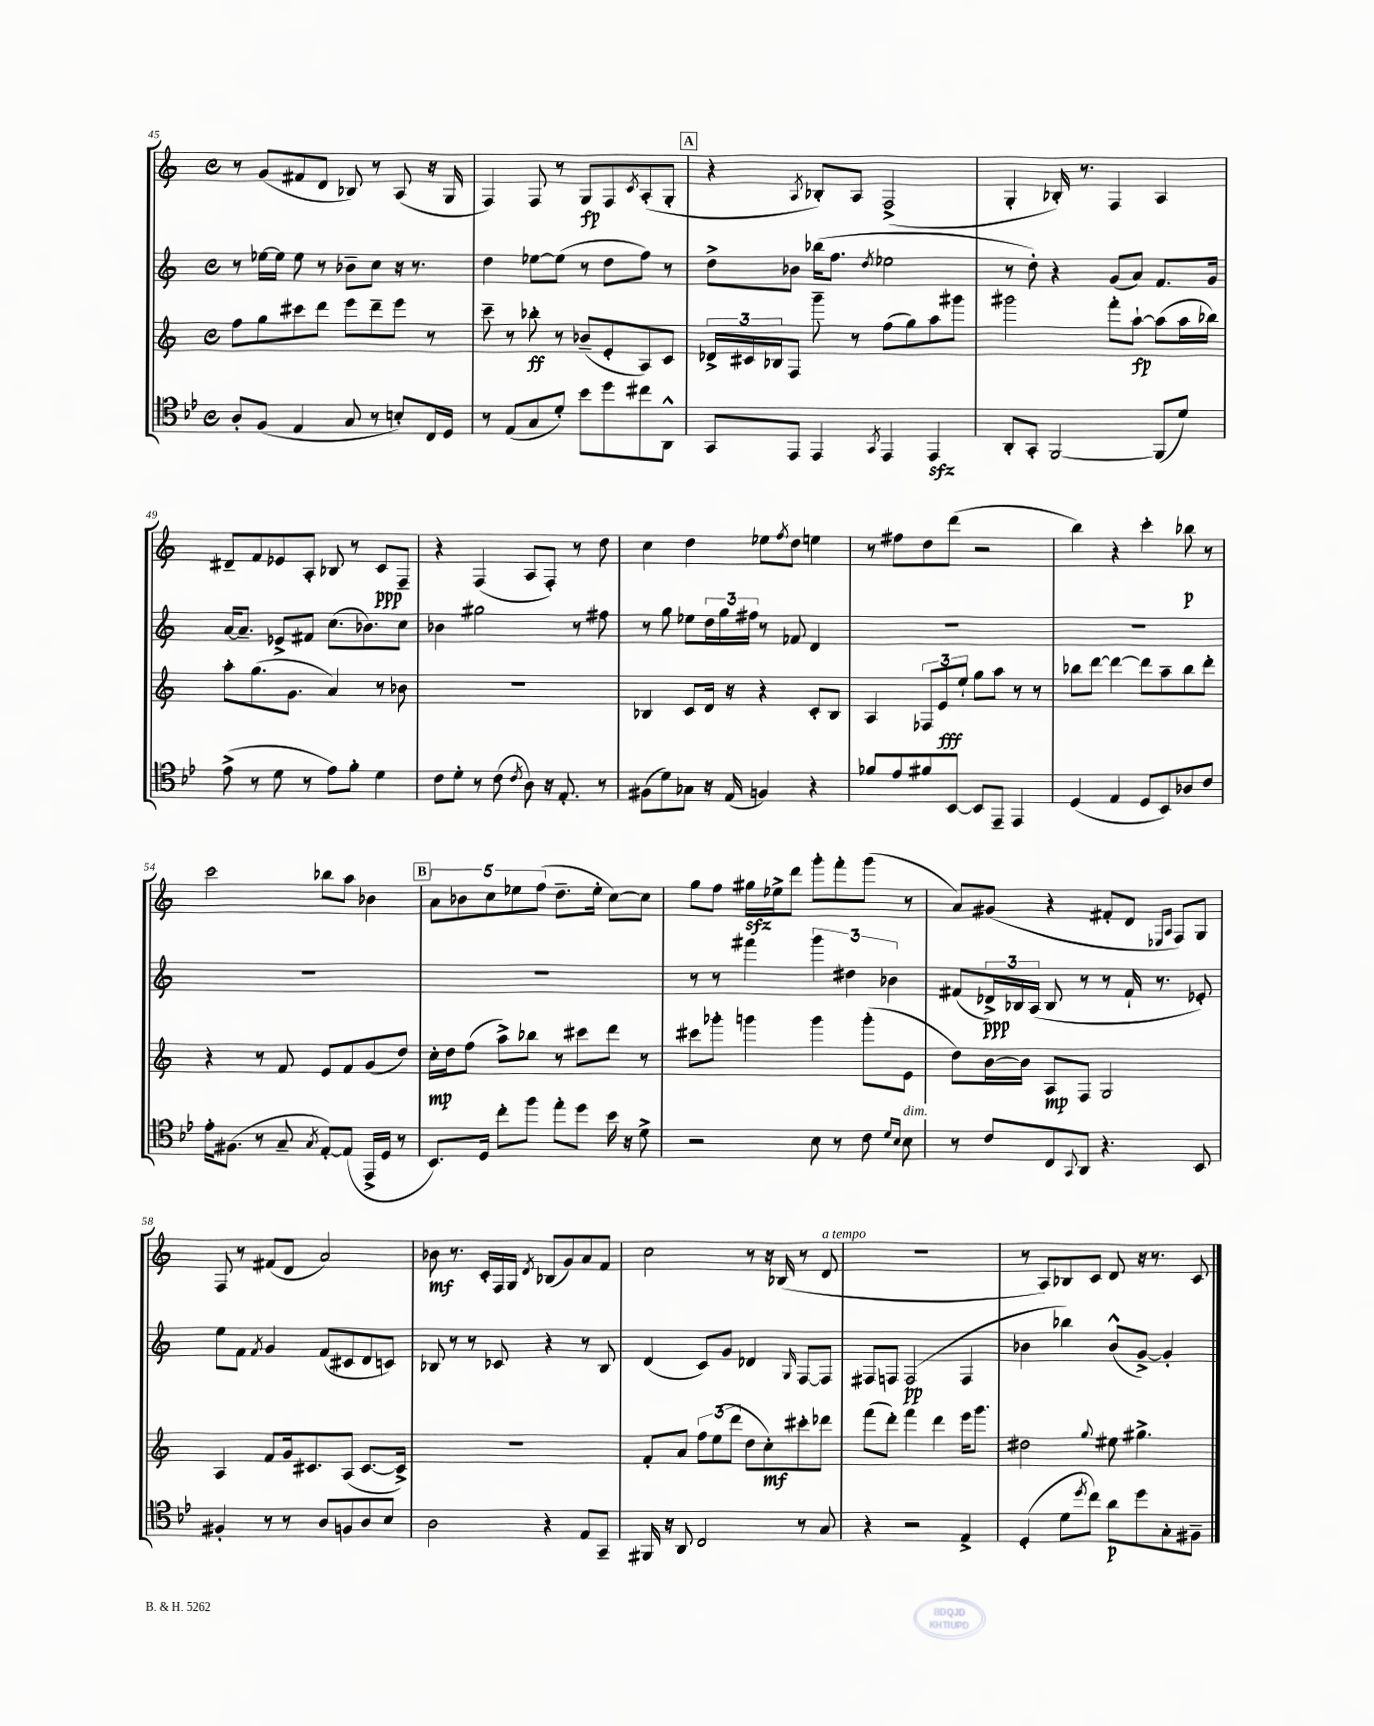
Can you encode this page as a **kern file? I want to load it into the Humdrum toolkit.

**kern	**kern	**kern	**kern
*staff4	*staff3	*staff2	*staff1
*clefC4	*clefG2	*clefG2	*clefG2
*k[b-e-]	*k[]	*k[]	*k[]
*M4/4	*M4/4	*M4/4	*M4/4
*met(c)	*met(c)	*met(c)	*met(c)
8A'	8ff	8r	8r
(8F	8gg	[16ee-	(8g
.	.	16ee-]	.
4E-	8ccc#	8ee-	8f#
.	8ddd	8r	8d
8G	8eee	8b-~	8B-)
8r	8ddd~	8cc	8r
8B')	8eee	16r	(8A
.	.	8.r	.
16C	8r	.	16r
16D	.	.	16G
=	=	=	=
8r	8ccc~	4dd	4F)
(8E-	8r	.	.
8G	8bb-'	[8ee-	8F
8d')	8r	(8ee-]	8r
8b-	(8b-~	8r	8G
8dd	8e'	8dd	8F
.	.	.	8qc
8cc#	8A)	8ff)	(8A'
8AA^^	8c	8r	8G'
=	=	=	=
8GG	24d-^	8dd^	4r
.	24c#	.	.
.	24B-	.	.
8EE-	8F	8b-	.
.	.	.	8qA
4EE-	8ggg~	(16bb-	8B-')
.	.	8.ff	.
.	8r	.	8A
8qGG	.	8qdd	.
4EE-	(8ff	2ee-	(2F^
.	8gg)	.	.
4EE-	8aa	.	.
.	8ggg#	.	.
=	=	=	=
8AA'	2ggg#	8r	4G'
8GG'	.	8dd')	.
[2FF	.	4r	16B-')
.	.	.	8.r
.	8fff'	(8g	4F
.	[8aa`	8a)	.
(8FF]	(8aa]	8.f	4A
8d)	16aa	.	.
.	16bb-)	16g	.
=	=	=	=
(8e-^	8aa'	[16a	8d#~
.	.	8.a~]	.
8r	(8.gg	.	8f
8d	.	8e-^	8e-
.	8.g	.	.
8r	.	8f#	8A'
8e-)	4a)	(8.cc	8B-
8f'	.	.	8r
.	.	8.b-)	.
4d	8r	.	8c
.	8b-	8cc	8F~
=	=	=	=
8c	1r	4b-	4r
8d'	.	.	.
8r	.	2gg#	(4F
(8c	.	.	.
8qc	.	.	.
8A)	.	.	8A
16r	.	.	8F')
8.E-'	.	.	.
.	.	8r	8r
8r	.	8ff#	8dd
=	=	=	=
(8F#	4B-	8r	4cc
8d)	.	8gg	.
8G-	8c	8ee-	4dd
16r	16d	24dd	.
.	.	24gg	.
(16E-	16r	.	.
.	.	24ff#	.
4F)	4r	8r	8ee-
.	.	.	8qff
.	.	8f-	8dd
4r	8c'	4d	4ee
.	8B-	.	.
=	=	=	=
8f-	4A	1r	8r
8e-	.	.	8ff#
8f#	12F-	.	8dd
.	12e	.	.
[8BB-	.	.	(8ddd
.	12ee`	.	.
8BB-]	8gg	.	2r
8EE-~	8aa	.	.
4EE-	8r	.	.
.	8r	.	.
=	=	=	=
(4D	8bb-	1r	4bb)
.	[8ddd	.	.
4E-	4ddd_	.	4r
8D	8ddd]	.	4ccc'
8BB-)	8aa~	.	.
8A-	8bb-	.	8bb-
8c	8ddd'	.	8r
=	=	=	=
16e-'	4r	1r	2ccc
(8.F#	.	.	.
8r	8r	.	.
8G~	8f	.	.
8qG	.	.	.
[8E-')	8e	.	8bb-
(8E-]	8f	.	8aa
16EE-^	(8g	.	4b-
16D	.	.	.
8r	8dd)	.	.
=	=	=	=
8.BB-)	16cc'	1r	10a
.	16dd	.	.
.	.	.	10b-
.	(8ff	.	.
16D	.	.	.
.	.	.	10cc
8cc'	8aa^)	.	.
.	.	.	10ee-
8ff	8bb-	.	.
.	.	.	(10ff
8ee-'	8r	.	8.dd~
8dd	8ccc#	.	.
.	.	.	16ee-'
16b-	8ddd	.	[8cc)
16r	.	.	.
8d^	8r	.	8cc]
=	=	=	=
2r	8ccc#	8r	8gg
.	8ggg-'	8r	8ff
.	4ggg	4fff#	16gg#
.	.	.	16ee-^
.	.	.	8ddd
8B-	4ggg	6ggg	8ggg'
8r	.	.	8fff'
.	.	6dd#	.
8c	(8ggg'	.	(8ggg
.	.	6b-	.
16qqd	.	.	.
16qqB-	.	.	.
8B-	8e	.	8r
=	=	=	=
8r	8dd)	(8f#	8a)
8c	[16b	24d-^)	(8g#
.	.	24B-	.
.	16b]	.	.
.	.	(24A	.
8C	8A	8B-	4r
8qqGG	.	.	.
8AA	8F	8r	.
4.r	2G	8r	8f#'
.	.	16f#`	8d
.	.	8.r	.
.	.	.	16qqE-
.	.	.	16qqA
.	.	.	8F)
8BB-	.	8e-')	8G
=	=	=	=
4F#'	4A	8ee	8F
.	.	8f	8r
.	.	8qf	.
8r	8f	4g	(8f#
8r	16g	.	8d
.	8.c#	.	.
8A	.	(8f	2a)
8F	(8A	8c#	.
8A	[8.c#	8d	.
8B-	.	8c)	.
.	16c#^])	.	.
=	=	=	=
2A	1r	8B-	8b-
.	.	8r	8.r
.	.	8r	.
.	.	.	16c'
.	.	8c-	16F
.	.	.	16G
.	.	.	8qd
4r	.	4r	(8B-
.	.	.	8g)
8E-	.	8r	8a
8GG~	.	8B-	8f
=	=	=	=
16FF#	8f'	(4d	2cc
16r	.	.	.
8AA	8a	.	.
2C	12ff	8c)	.
.	(12ee	.	.
.	.	8g	.
.	12ddd	.	.
.	8dd	4d-	8r
.	8cc')	.	16r
.	.	.	(16B-
.	.	16qqG	.
8r	8ccc#'	[8F	8r
8G	8ddd-	8F]	8d
=	=	=	=
4r	(8fff	8F#	1r
.	8ddd')	8F	.
2r	4fff	(2F	.
.	4ddd	.	.
4E-^	16eee	4F	.
.	8.ggg	.	.
=	=	=	=
(4D'	2dd#	4b-	8r
.	.	.	8A)
8d	.	4bb-)	8B-
8qdd	.	.	.
8cc)	.	.	8c
.	8qqgg	.	.
8a	8ee#	(8b-^^	8d
8dd	4.gg#^	[8g^)	16r
.	.	.	8.r
8G'	.	4g']	.
8F#~	.	.	8c
==	==	==	==
*-	*-	*-	*-
